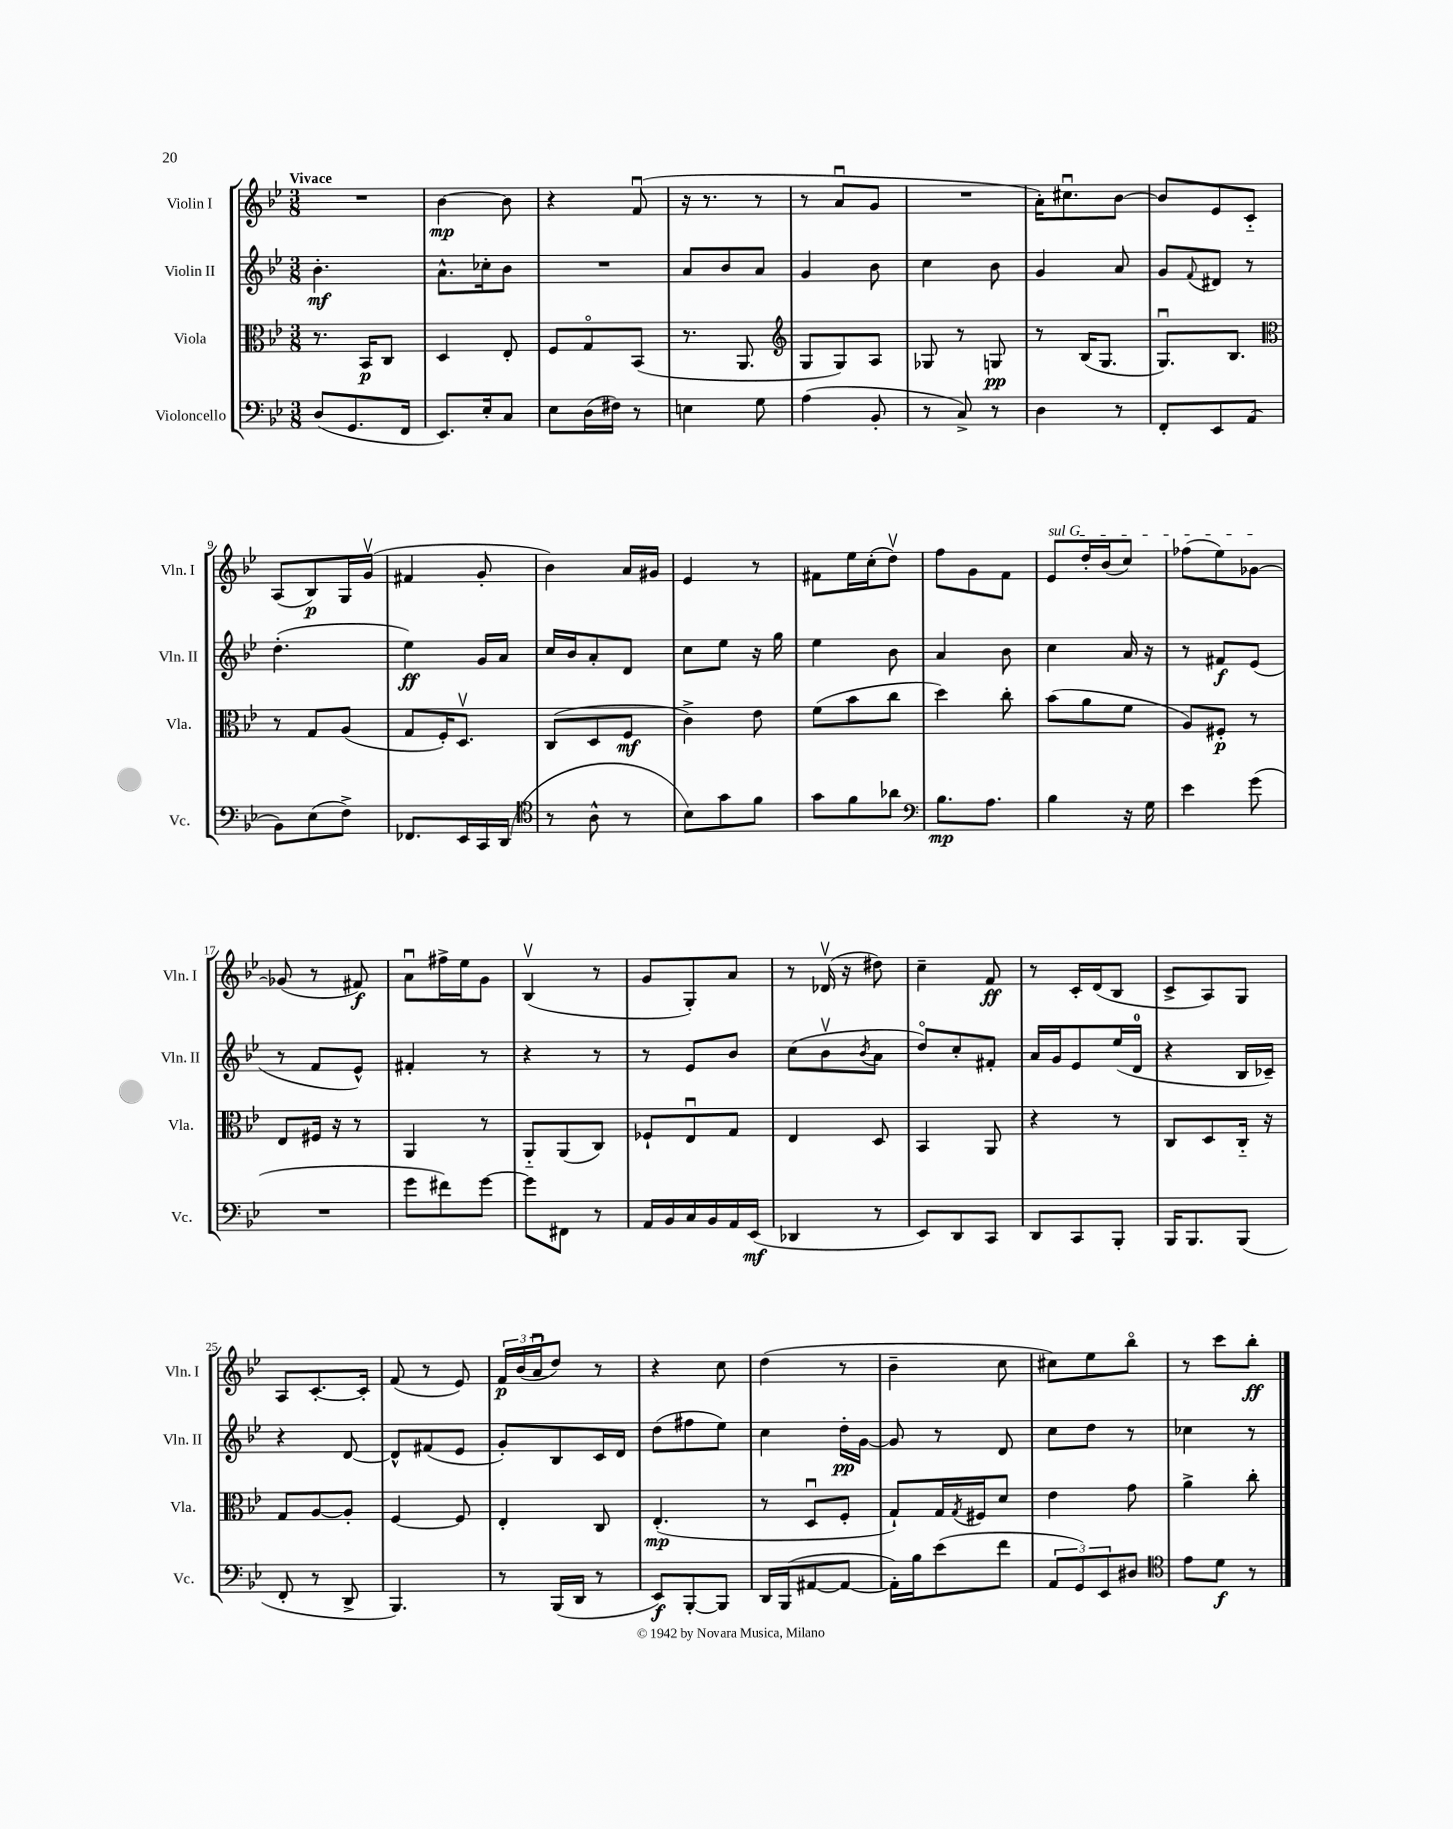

**kern	**dynam	**kern	**dynam	**kern	**dynam	**kern	**dynam
*part4	*part4	*part3	*part3	*part2	*part2	*part1	*part1
*staff4	*staff4	*staff3	*staff3	*staff2	*staff2	*staff1	*staff1
*I"Violoncello	*	*I"Viola	*	*I"Violin II	*	*I"Violin I	*
*I'Vc.	*	*I'Vla.	*	*I'Vln. II	*	*I'Vln. I	*
*clefF4	*	*clefC3	*	*clefG2	*	*clefG2	*
*k[b-e-]	*	*k[b-e-]	*	*k[b-e-]	*	*k[b-e-]	*
*M3/8	*	*M3/8	*	*M3/8	*	*M3/8	*
=1	=1	=1	=1	=1	=1	=1	=1
!	!	!	!	!	!	!LO:TX:a:B:t=Vivace	!
(8D/L	.	8.r	.	4.b-'\	mf	4.r	.
8.GG/	.	.	.	.	.	.	.
.	.	16BB-/KL	p	.	.	.	.
.	.	8C/J	.	.	.	.	.
16FF/Jk	.	.	.	.	.	.	.
=2	=2	=2	=2	=2	=2	=2	=2
8.EE-/L)	.	4D/	.	8.a^^\L	.	[4b-\	mp
16E-'/k	.	.	.	16cc-X'\k	.	.	.
8C/J	.	8E-'/	.	8b-\J	.	8b-\]	.
=3	=3	=3	=3	=3	=3	=3	=3
8E-\L	.	8F/L	.	4.r	.	4r	.
(16D\L	.	8G/	.	.	.	.	.
16F#X\JJ)	.	.	.	.	.	.	.
8r	.	(8BB-/J	.	.	.	(8fu/	.
=4	=4	=4	=4	=4	=4	=4	=4
4En\	.	8.r	.	8a/L	.	16r	.
.	.	.	.	.	.	8.r	.
.	.	.	.	8b-/	.	.	.
.	.	8.AA/	.	.	.	.	.
8G\	.	.	.	8a/J	.	8r	.
=5	=5	=5	=5	=5	=5	=5	=5
*	*	*clefG2	*	*	*	*	*
(4A\	.	8G/L	.	4g/	.	8r	.
.	.	8G/)	.	.	.	8au/L	.
8BB-'/	.	8A/J	.	8b-\	.	8g/J	.
=6	=6	=6	=6	=6	=6	=6	=6
8r	.	8G-X/	.	4cc\	.	4.r	.
8C^/)	.	8r	.	.	.	.	.
8r	.	8Gn/	pp	8b-\	.	.	.
=7	=7	=7	=7	=7	=7	=7	=7
4D\	.	8r	.	4g/	.	16a'\KL)	.
.	.	.	.	.	.	8.cc#Xu\	.
.	.	(16B-/KL	.	.	.	.	.
.	.	8.G/J	.	.	.	.	.
8r	.	.	.	8a/	.	[8b-\J	.
=8	=8	=8	=8	=8	=8	=8	=8
8FF'/L	.	8.Gu/L)	.	8g/L	.	8b-/L]	.
.	.	.	.	8qqf/	.	.	.
8EE-/	.	.	.	8d#X/J	.	8e-/	.
.	.	8.B-/J	.	.	.	.	.
(8AA/J	.	.	.	8r	.	8c/J	.
!!LO:LB:g=z
=9	=9	=9	=9	=9	=9	=9	=9
*	*	*clefC3	*	*	*	*	*
8BB-\L)	.	8r	.	(4.dd'\	.	(8A/L	.
(8E-\	.	8G/L	.	.	.	8B-/)	p
8F^\J)	.	(8A/J	.	.	.	16G/L	.
.	.	.	.	.	.	(16gv/JJ	.
=10	=10	=10	=10	=10	=10	=10	=10
8.FF-X/L	.	8G/L	.	4ee-\)	ff	4f#X/	.
.	.	16F'/K)	.	.	.	.	.
16EE-/L	.	8.Dv/J	.	.	.	.	.
16CC/	.	.	.	16g/LL	.	8g'/	.
(16DD/JJ	.	.	.	16a/JJ	.	.	.
=11	=11	=11	=11	=11	=11	=11	=11
*clefC4	*	*	*	*	*	*	*
8r	.	(8C/L	.	16cc/LL	.	4b-\)	.
.	.	.	.	16b-/J	.	.	.
8A^^\	.	8D/	.	8a'/	.	.	.
8r	.	8F/J	mf	8d/J	.	16a/LL	.
.	.	.	.	.	.	16g#X/JJ	.
=12	=12	=12	=12	=12	=12	=12	=12
8B-\L)	.	4c^\)	.	8cc\L	.	4e-/	.
8g\	.	.	.	8ee-\J	.	.	.
8f\J	.	8e-\	.	16r	.	8r	.
.	.	.	.	16gg\	.	.	.
=13	=13	=13	=13	=13	=13	=13	=13
8g\L	.	(8f\L	.	4ee-\	.	8f#X\L	.
8f\	.	8b-\	.	.	.	16ee-\L	.
.	.	.	.	.	.	(16cc'\J	.
8a-X\J	.	8cc\J	.	8b-\	.	8ddv\J)	.
=14	=14	=14	=14	=14	=14	=14	=14
*clefF4	*	*	*	*	*	*	*
8.B-\L	mp	4dd\)	.	4a/	.	8ff\L	.
.	.	.	.	.	.	8g\	.
8.A\J	.	.	.	.	.	.	.
.	.	8cc'\	.	8b-\	.	8f\J	.
=15	=15	=15	=15	=15	=15	=15	=15
!	!	!	!	!	!	!LO:TX:a:i:t=sul G	!
4B-\	.	(8b-\L	.	4cc\	.	8e-/L	.
.	.	8a\	.	.	.	16dd'/L	.
.	.	.	.	.	.	(16b-/J	.
16r	.	8f\J	.	16a/	.	8cc/J)	.
16G\	.	.	.	16r	.	.	.
=16	=16	=16	=16	=16	=16	=16	=16
4e-\	.	8A/L)	.	8r	.	(8ff-X\L	.
.	.	8F#X'/J	p	8f#X/L	f	8ee-\)	.
(8g\	.	8r	.	(8e-/J	.	[8g-X\J	.
!!LO:LB:g=z
=17	=17	=17	=17	=17	=17	=17	=17
4.r	.	8E-/L	.	8r	.	(8g-X/]	.
.	.	16F#X/Jk	.	8f/L	.	8r	.
.	.	16r	.	.	.	.	.
.	.	8r	.	8e-^^/J)	.	8f#X/)	f
=18	=18	=18	=18	=18	=18	=18	=18
8g\L	.	4AA/	.	4f#X'/	.	8au\L	.
8f#X\)	.	.	.	.	.	16ff#X^\L	.
.	.	.	.	.	.	16ee-\J	.
[8g\J	.	8r	.	8r	.	8g\J	.
=19	=19	=19	=19	=19	=19	=19	=19
8g\L]	.	8AA/L	.	4r	.	(4B-v/	.
8FF#X\J	.	(8AA/	.	.	.	.	.
8r	.	8C/J)	.	8r	.	8r	.
=20	=20	=20	=20	=20	=20	=20	=20
16AA/LL	.	8F-X`/L	.	8r	.	8g/L	.
16BB-/	.	.	.	.	.	.	.
16C/	.	8E-u/	.	8e-/L	.	8G'/)	.
16BB-/	.	.	.	.	.	.	.
16AA/	.	8G/J	.	8b-/J	.	8a/J	.
(16EE-/JJ	mf	.	.	.	.	.	.
=21	=21	=21	=21	=21	=21	=21	=21
4DD-X/	.	4E-/	.	(8cc\L	.	8r	.
.	.	.	.	8b-v\	.	(16d-Xv/	.
.	.	.	.	.	.	16r	.
.	.	.	.	8qb-/	.	.	.
8r	.	8D/	.	8a\J	.	8dd#X\)	.
=22	=22	=22	=22	=22	=22	=22	=22
8EE-/L)	.	4BB-/	.	8dd/L)	.	4cc~\	.
8DD/	.	.	.	8cc'/	.	.	.
8CC/J	.	8AA/	.	8f#X'/J	.	8f/	ff
=23	=23	=23	=23	=23	=23	=23	=23
8DD/L	.	4r	.	16a/LL	.	8r	.
.	.	.	.	16g/J	.	.	.
8CC/	.	.	.	8e-/	.	16c'/LL	.
.	.	.	.	.	.	(16d/J	.
8BBB-'/J	.	8r	.	(16ee-/L	.	8B-/J	.
.	.	.	.	16d/JJ	.	.	.
=24	=24	=24	=24	=24	=24	=24	=24
16BBB-/KL	.	8C/L	.	4r	.	8c^/L	.
8.BBB-/	.	.	.	.	.	.	.
.	.	8D/	.	.	.	8A/)	.
(8BBB-/J	.	16C/Jk	.	16B-/LL	.	8G/J	.
.	.	16r	.	16c-X~/JJ)	.	.	.
!!LO:LB:g=z
=25	=25	=25	=25	=25	=25	=25	=25
8FF'/	.	8G/L	.	4r	.	8A/L	.
8r	.	[8A/	.	.	.	[8.c'/	.
8DD^/	.	8A'/J]	.	[8d/	.	.	.
.	.	.	.	.	.	16c'/Jk]	.
=26	=26	=26	=26	=26	=26	=26	=26
4.BBB-/)	.	[4F/	.	8d^^/L]	.	(8f/	.
.	.	.	.	(8f#X/	.	8r	.
.	.	8F/]	.	8e-/J	.	8e-/)	.
=27	=27	=27	=27	=27	=27	=27	=27
8r	.	4E-'/	.	8g'/L)	.	24f/LL	p
.	.	.	.	.	.	(24b-/	.
.	.	.	.	.	.	24au/J	.
(16BBB-/LL	.	.	.	8B-/	.	8dd/J)	.
16DD/JJ	.	.	.	.	.	.	.
8r	.	8C/	.	16c/L	.	8r	.
.	.	.	.	16d/JJ	.	.	.
=28	=28	=28	=28	=28	=28	=28	=28
8EE-/L)	f	(4.E-'/	mp	(8dd\L	.	4r	.
[8BBB-'/	.	.	.	8ff#X\	.	.	.
8BBB-/J]	.	.	.	8ee-\J)	.	8cc\	.
=29	=29	=29	=29	=29	=29	=29	=29
16DD/LL	.	8r	.	4cc\	.	(4dd\	.
(16BBB-/J	.	.	.	.	.	.	.
[8AA#X/	.	8Du/L	.	.	.	.	.
8AA#/J_	.	8F'/J	.	16dd'\LL	pp	8r	.
.	.	.	.	[16g\JJ	.	.	.
=30	=30	=30	=30	=30	=30	=30	=30
16AA#'\LL])	.	8G`/L)	.	8g/]	.	4b-~\	.
16B-\J	.	.	.	.	.	.	.
(8e-\	.	16G/L	.	8r	.	.	.
.	.	8qG/	.	.	.	.	.
.	.	16F#X/J	.	.	.	.	.
8f\J	.	8d/J	.	8d/	.	8cc\	.
=31	=31	=31	=31	=31	=31	=31	=31
12AA/L	.	4e-\	.	8cc\L	.	8cc#X\L)	.
12GG/)	.	.	.	.	.	.	.
.	.	.	.	8dd\J	.	8ee-\	.
12EE-/	.	.	.	.	.	.	.
8D#X/J	.	8g\	.	8r	.	8bb-\J	.
=32	=32	=32	=32	=32	=32	=32	=32
*clefC4	*	*	*	*	*	*	*
8e-\L	.	4a^\	.	4cc-X\	.	8r	.
8d\J	f	.	.	.	.	8ccc\L	.
8r	.	8cc'\	.	8r	.	8bb-'\J	ff
==	==	==	==	==	==	==	==
*-	*-	*-	*-	*-	*-	*-	*-
